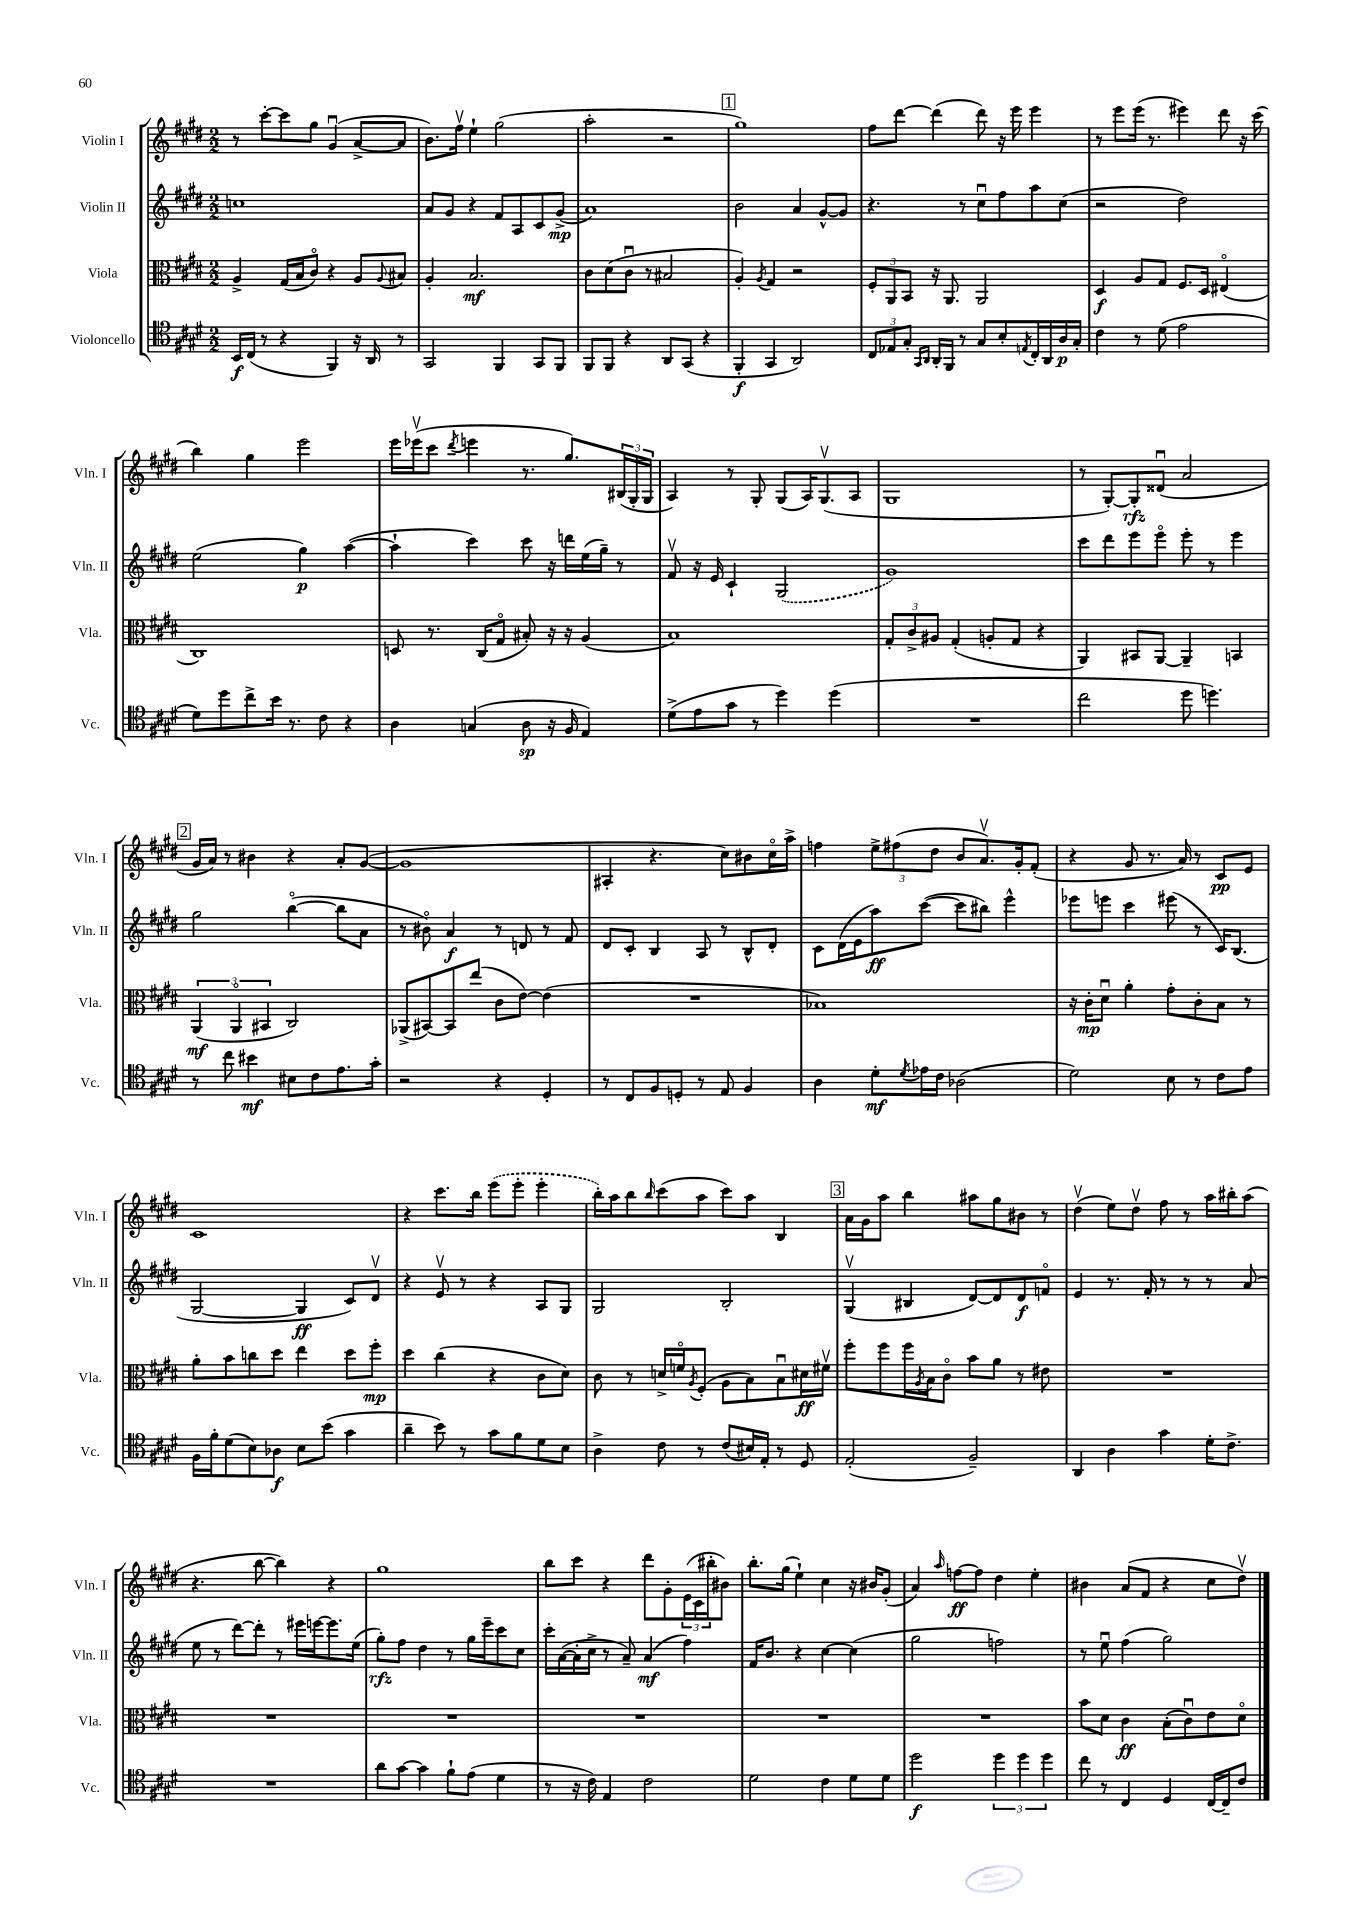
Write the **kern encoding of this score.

**kern	**dynam	**kern	**dynam	**kern	**dynam	**kern	**dynam
*part4	*part4	*part3	*part3	*part2	*part2	*part1	*part1
*staff4	*staff4	*staff3	*staff3	*staff2	*staff2	*staff1	*staff1
*I"Violoncello	*	*I"Viola	*	*I"Violin II	*	*I"Violin I	*
*I'Vc.	*	*I'Vla.	*	*I'Vln. II	*	*I'Vln. I	*
*clefC4	*	*clefC3	*	*clefG2	*	*clefG2	*
*k[f#c#g#d#]	*	*k[f#c#g#d#]	*	*k[f#c#g#d#]	*	*k[f#c#g#d#]	*
*M2/2	*	*M2/2	*	*M2/2	*	*M2/2	*
=41	=41	=41	=41	=41	=41	=41	=41
16BB/LL	f	4A^/	.	1ccn	.	8r	.
(16C#/JJ	.	.	.	.	.	.	.
8r	.	.	.	.	.	[8ccc#'\L	.
4r	.	(16G#/LL	.	.	.	8ccc#\]	.
.	.	16B/J	.	.	.	.	.
.	.	8c#/J)	.	.	.	8gg#\J	.
4FF#/)	.	4r	.	.	.	(4g#u/	.
16r	.	8A/L	.	.	.	[8a^/L	.
16AA/	.	.	.	.	.	.	.
.	.	8qqA/	.	.	.	.	.
8r	.	8B#X/J	.	.	.	8a/J]	.
=42	=42	=42	=42	=42	=42	=42	=42
2GG#/	.	4A'/	.	8a/L	.	8.b\L)	.
.	.	.	.	8g#/J	.	.	.
.	.	.	.	.	.	16ff#v\Jk	.
.	.	2.B/	mf	4r	.	4ee`\	.
4FF#/	.	.	.	8f#/L	.	(2gg#\	.
.	.	.	.	8A/	.	.	.
8GG#/L	.	.	.	8c#/	.	.	.
8FF#/J	.	.	.	(8g#^/J	mp	.	.
=43	=43	=43	=43	=43	=43	=43	=43
8FF#/L	.	8c#\L	.	1a)	.	2aa'\	.
8FF#/J	.	(8d#\	.	.	.	.	.
4r	.	8c#u\J	.	.	.	.	.
.	.	8r	.	.	.	.	.
8AA/L	.	2B#X/	.	.	.	2r	.
(8GG#/J	.	.	.	.	.	.	.
4r	.	.	.	.	.	.	.
!!LO:REH:place=s1:t=1
=44	=44	=44	=44	=44	=44	=44	=44
4FF#'/	f	4A'/)	.	2b\	.	1gg#)	.
.	.	8qA/	.	.	.	.	.
4GG#/	.	4G#/	.	.	.	.	.
2AA/)	.	2r	.	4a/	.	.	.
.	.	.	.	[8g#^^/L	.	.	.
.	.	.	.	8g#/J]	.	.	.
=45	=45	=45	=45	=45	=45	=45	=45
12C#/L	.	12F#'/L	.	4.r	.	8ff#\L	.
12E-X/	.	12AA/	.	.	.	.	.
.	.	.	.	.	.	[8ddd#\J	.
12G#'/J	.	12BB/J	.	.	.	.	.
16qqGG#/LL	.	.	.	.	.	.	.
16qqAA/JJ	.	.	.	.	.	.	.
16AA'/LL	.	16r	.	.	.	(4ddd#\]	.
16FF#/JJ	.	8.AA/	.	.	.	.	.
8r	.	.	.	8r	.	.	.
8G#/L	.	2AA/	.	8cc#u\L	.	8ddd#\)	.
8B'/	.	.	.	8ff#\	.	16r	.
.	.	.	.	.	.	16eee\	.
8qEn/	.	.	.	.	.	.	.
16C#'/L	.	.	.	8aa\	.	4eee\	.
16AA/	.	.	.	.	.	.	.
16A/	p	.	.	(8cc#\J	.	.	.
16G#'/JJ	.	.	.	.	.	.	.
=46	=46	=46	=46	=46	=46	=46	=46
4c#\	.	4D#/	f	2r	.	8r	.
.	.	.	.	.	.	8eee\L	.
8r	.	8A/L	.	.	.	(16eee\Jk	.
.	.	.	.	.	.	8.r	.
(8d#\	.	8G#/J	.	.	.	.	.
2e\	.	8.F#/L	.	2dd#\)	.	4eee#X\)	.
.	.	16D#/Jk	.	.	.	.	.
.	.	(4E#X/	.	.	.	8ddd#\	.
.	.	.	.	.	.	16r	.
.	.	.	.	.	.	(16ccc#\	.
!!LO:LB:g=z
=47	=47	=47	=47	=47	=47	=47	=47
8d#\L)	.	1C#)	.	(2ee\	.	4bb\)	.
8dd#\	.	.	.	.	.	.	.
8cc#^\	.	.	.	.	.	4gg#\	.
16b\Jk	.	.	.	.	.	.	.
8.r	.	.	.	.	.	.	.
.	.	.	.	4gg#\)	p	2eee\	.
8c#\	.	.	.	.	.	.	.
4r	.	.	.	([4aa\	.	.	.
=48	=48	=48	=48	=48	=48	=48	=48
4A\	.	8Dn/	.	4aa`\]	.	16eee\LL	.
.	.	.	.	.	.	(16eee-Xv\J	.
.	.	8.r	.	.	.	8ccc#\J	.
.	.	.	.	.	.	8qddd#/	.
(4Gn/	.	.	.	4ccc#\)	.	4eeen\	.
.	.	(16C#/KL	.	.	.	.	.
.	.	8G#/J	.	.	.	.	.
8A\	sp	8B#X'/)	.	8ccc#\	.	8.r	.
16r	.	16r	.	16r	.	.	.
16F#/	.	16r	.	16dddn\LL	.	8.gg#/L)	.
4E/)	.	(4A/	.	(16ee\	.	.	.
.	.	.	.	16gg#~\JJ)	.	.	.
.	.	.	.	8r	.	(24B#X/L	.
.	.	.	.	.	.	24G#'/	.
.	.	.	.	.	.	24G#/JJ	.
=49	=49	=49	=49	=49	=49	=49	=49
(8d#^\L	.	1B)	.	8f#v/	.	4A/)	.
8e\	.	.	.	16r	.	.	.
.	.	.	.	16e/	.	.	.
8g#\J	.	.	.	4c#`/	.	8r	.
8r	.	.	.	.	.	8G#'/	.
4dd#\)	.	.	.	(2G#/	.	(8G#/L	.
.	.	.	.	.	.	16A/K)	.
.	.	.	.	.	.	(8.G#v/	.
(4dd#\	.	.	.	.	.	.	.
.	.	.	.	.	.	8A/J	.
=50	=50	=50	=50	=50	=50	=50	=50
1r	.	12G#'/L	.	1g#)	.	1G#	.
.	.	12c#^/	.	.	.	.	.
.	.	12A#X/J	.	.	.	.	.
.	.	(4G#'/	.	.	.	.	.
.	.	8An'/L	.	.	.	.	.
.	.	8G#/J	.	.	.	.	.
.	.	4r	.	.	.	.	.
=51	=51	=51	=51	=51	=51	=51	=51
2cc#\	.	4AA/)	.	8ccc#\L	.	8r	.
.	.	.	.	8ddd#\	.	[8G#'/L)	.
.	.	8BB#X/L	.	8eee\	.	8G#'/]	rfz
.	.	[8AA/J	.	8eee\J	.	(8d##Xu/J	.
8dd#\	.	4AA~/]	.	8eee'\	.	2a/	.
4.ddn\)	.	.	.	8r	.	.	.
.	.	4BBn/	.	4eee\	.	.	.
!!LO:LB:g=z
!!LO:REH:place=s1:t=2
=52	=52	=52	=52	=52	=52	=52	=52
8r	.	(6AA/	mf	2gg#\	.	16g#/LL	.
.	.	.	.	.	.	16a/JJ)	.
8cc#\	.	.	.	.	.	8r	.
.	.	6AA/	.	.	.	.	.
4b#X\	mf	.	.	.	.	4b#X\	.
.	.	6BB#X/	.	.	.	.	.
8B#X\L	.	2C#/)	.	([4bb\	.	4r	.
8c#\	.	.	.	.	.	.	.
8.e\	.	.	.	8bb\L]	.	8a'/L	.
.	.	.	.	8a\J	.	([8g#/J	.
16g#'\Jk	.	.	.	.	.	.	.
=53	=53	=53	=53	=53	=53	=53	=53
2r	.	(8AA-X^/L	.	8r	.	1g#]	.
.	.	[8BB#X/)	.	8b#X\)	.	.	.
.	.	8BB#/]	.	4a/	f	.	.
.	.	(8ee/J	.	.	.	.	.
4r	.	8c#\L	.	8r	.	.	.
.	.	[8e\J)	.	8dn/	.	.	.
4D#'/	.	(4e\]	.	8r	.	.	.
.	.	.	.	8f#/	.	.	.
=54	=54	=54	=54	=54	=54	=54	=54
8r	.	1r	.	8d#/L	.	4A#X'/	.
8C#/L	.	.	.	8c#'/J	.	.	.
8F#/	.	.	.	4B/	.	4.r	.
8Dn'/J	.	.	.	.	.	.	.
8r	.	.	.	8A/	.	.	.
8E/	.	.	.	8r	.	8cc#\L)	.
4F#/	.	.	.	8B^^/L	.	8b#X\	.
.	.	.	.	8d#'/J	.	16cc#\L	.
.	.	.	.	.	.	16aa^\JJ	.
=55	=55	=55	=55	=55	=55	=55	=55
4A\	.	1B-X)	.	8c#\L	.	4ffn\	.
.	.	.	.	(16d#\L	.	.	.
.	.	.	.	16e\J	.	.	.
8d#'\L	mf	.	.	8aa\)	ff	12ee^\L	.
.	.	.	.	.	.	(12ff#X\	.
8qd#/	.	.	.	.	.	.	.
16e-X\L	.	.	.	([8ccc#\J	.	.	.
.	.	.	.	.	.	12dd#\J	.
16c#\JJ	.	.	.	.	.	.	.
(2A-X\	.	.	.	8ccc#\L]	.	8b/L	.
.	.	.	.	8bb#X\J)	.	8.av/)	.
.	.	.	.	4eee^^\	.	.	.
.	.	.	.	.	.	16g#'/k	.
.	.	.	.	.	.	(8f#'/J	.
=56	=56	=56	=56	=56	=56	=56	=56
2d#\)	.	16r	.	8eee-X\L	.	4r	.
.	.	16c#'\KL	mp	.	.	.	.
.	.	8d#u\J	.	8eeen\J	.	.	.
.	.	4a'\	.	4ccc#\	.	8g#/	.
.	.	.	.	.	.	8.r	.
8B\	.	8g#'\L	.	(8eee#X\	.	.	.
.	.	.	.	.	.	16a/)	.
8r	.	8c#'\	.	8r	.	8r	.
8c#\L	.	8B\J	.	16c#/KL)	.	8c#/L	pp
.	.	.	.	(8.B/J	.	.	.
8e\J	.	8r	.	.	.	8e/J	.
!!LO:LB:g=z
=57	=57	=57	=57	=57	=57	=57	=57
16F#\LL	.	8a'\L	.	[2G#/	.	1c#	.
16f#'\J	.	.	.	.	.	.	.
(8d#\	.	8b\	.	.	.	.	.
8B\)	.	8ccn\	.	.	.	.	.
8A-X\J	f	8dd#\J	.	.	.	.	.
8B\L	.	4ee\	.	4G#/]	ff	.	.
(8b\J	.	.	.	.	.	.	.
4g#\	.	8dd#\L	.	8c#/L)	.	.	.
.	.	8ff#'\J	mp	8d#v/J	.	.	.
=58	=58	=58	=58	=58	=58	=58	=58
4a~\	.	4dd#\	.	4r	.	4r	.
8b\)	.	(4cc#\	.	8ev/	.	8.ccc#\L	.
8r	.	.	.	8r	.	.	.
.	.	.	.	.	.	16bb\Jk	.
8g#\L	.	4r	.	4r	.	(8eee\L	.
8f#\	.	.	.	.	.	8eee'\J	.
8d#\	.	8c#\L	.	8A/L	.	4eee'\	.
8B\J	.	8d#\J)	.	8G#/J	.	.	.
=59	=59	=59	=59	=59	=59	=59	=59
4A^\	.	8c#\	.	2G#/	.	16bb'\LL)	.
.	.	.	.	.	.	16aa\J	.
.	.	8r	.	.	.	8bb\	.
.	.	.	.	.	.	16qqbb/	.
8c#\	.	16dn^/LL	.	.	.	(8ccc#\	.
.	.	16fn/J	.	.	.	.	.
.	.	8qA/	.	.	.	.	.
8r	.	(8F#'/J	.	.	.	8aa\J	.
(8c#/L	.	8A\L	.	2B'/	.	8ccc#\L)	.
16B#X/L)	.	8B\)	.	.	.	8aa\J	.
16E'/JJ	.	.	.	.	.	.	.
8r	.	8Bu\	.	.	.	4B/	.
8D#/	.	16d#X\L	ff	.	.	.	.
.	.	16f#Xv\JJ	.	.	.	.	.
!!LO:REH:place=s1:t=3
=60	=60	=60	=60	=60	=60	=60	=60
(2E'/	.	8ff#'\L	.	(4G#v/	.	16a\LL	.
.	.	.	.	.	.	16g#\J	.
.	.	8ff#\	.	.	.	8aa\J	.
.	.	16ff#\L	.	4B#X/	.	4bb\	.
.	.	8qA/	.	.	.	.	.
.	.	16B\J	.	.	.	.	.
.	.	8c#\J	.	.	.	.	.
2F#~/)	.	8b\L	.	[8d#/L)	.	8aa#X\L	.
.	.	8a\J	.	8d#/]	.	8gg#\	.
.	.	8r	.	8d#/	f	8b#X\J	.
.	.	8e#X\	.	8fn/J	.	8r	.
=61	=61	=61	=61	=61	=61	=61	=61
4AA/	.	1r	.	4e/	.	(4dd#v\	.
4A\	.	.	.	8.r	.	8ee\L)	.
.	.	.	.	.	.	8dd#v\J	.
.	.	.	.	16f#'/	.	.	.
4g#\	.	.	.	8r	.	8ff#\	.
.	.	.	.	8r	.	8r	.
16d#'\KL	.	.	.	8r	.	16aa\LL	.
8.c#^\J	.	.	.	.	.	16bb#X'\J	.
.	.	.	.	(8a/	.	(8aa\J	.
!!LO:LB:g=z
=62	=62	=62	=62	=62	=62	=62	=62
1r	.	1r	.	8ee\	.	4.r	.
.	.	.	.	8r	.	.	.
.	.	.	.	[8ddd#\L)	.	.	.
.	.	.	.	8ddd#'\J]	.	[8bb\	.
.	.	.	.	8r	.	4bb\])	.
.	.	.	.	16eee#X\LL	.	.	.
.	.	.	.	[16eeen\J	.	.	.
.	.	.	.	8.eee\]	.	4r	.
.	.	.	.	(16ee\Jk	.	.	.
=63	=63	=63	=63	=63	=63	=63	=63
8a\L	.	1r	.	8gg#'\L)	rfz	1gg#	.
[8g#\J	.	.	.	8ff#\J	.	.	.
4g#\]	.	.	.	4dd#\	.	.	.
8f#`\L	.	.	.	8r	.	.	.
(8e\J	.	.	.	16gg#\LL	.	.	.
.	.	.	.	16eee~\J	.	.	.
4d#\	.	.	.	8ccc#\	.	.	.
.	.	.	.	8cc#\J	.	.	.
=64	=64	=64	=64	=64	=64	=64	=64
8r	.	1r	.	16ccc#'\LL	.	8bb\L	.
.	.	.	.	([16a\	.	.	.
16r	.	.	.	16a'\]	.	8ccc#\J	.
16c#\)	.	.	.	16cc#^\JJ	.	.	.
4E/	.	.	.	8r	.	4r	.
.	.	.	.	8a~/)	.	.	.
2c#\	.	.	.	(4a/	mf	8ddd#\L	.
.	.	.	.	.	.	8g#'\	.
.	.	.	.	4ff#\)	.	(24e\L	.
.	.	.	.	.	.	24c#\	.
.	.	.	.	.	.	24bb#X'\J	.
.	.	.	.	.	.	8b#X\J)	.
=65	=65	=65	=65	=65	=65	=65	=65
2d#\	.	1r	.	16f#/KL	.	8.bb'\L	.
.	.	.	.	8.b/J	.	.	.
.	.	.	.	.	.	(16gg#\Jk	.
.	.	.	.	4r	.	4ee`\)	.
4c#\	.	.	.	[4cc#\	.	4cc#\	.
8d#\L	.	.	.	(4cc#\]	.	16r	.
.	.	.	.	.	.	16b#X/KL	.
8d#\J	.	.	.	.	.	(8g#'/J	.
=66	=66	=66	=66	=66	=66	=66	=66
2dd#\	f	1r	.	2gg#\	.	4a/)	.
.	.	.	.	.	.	16qqaa/	.
.	.	.	.	.	.	[8ffn\L	ff
.	.	.	.	.	.	8ff\J]	.
6dd#\	.	.	.	2ffn\)	.	4dd#\	.
6dd#\	.	.	.	.	.	.	.
.	.	.	.	.	.	4ee'\	.
6dd#\	.	.	.	.	.	.	.
=67	=67	=67	=67	=67	=67	=67	=67
8cc#\	.	8b\L	.	8r	.	4b#X\	.
8r	.	8d#\J	.	8eeu\	.	.	.
4C#/	.	4c#\	ff	(4ff#\	.	(8a/L	.
.	.	.	.	.	.	8f#/J	.
4D#/	.	(8B'\L	.	2gg#\)	.	4r	.
.	.	8c#u\)	.	.	.	.	.
[16C#/LL	.	8e\	.	.	.	8cc#\L	.
16C#~/J]	.	.	.	.	.	.	.
8c#/J	.	8d#\J	.	.	.	8dd#v\J)	.
==	==	==	==	==	==	==	==
*-	*-	*-	*-	*-	*-	*-	*-
